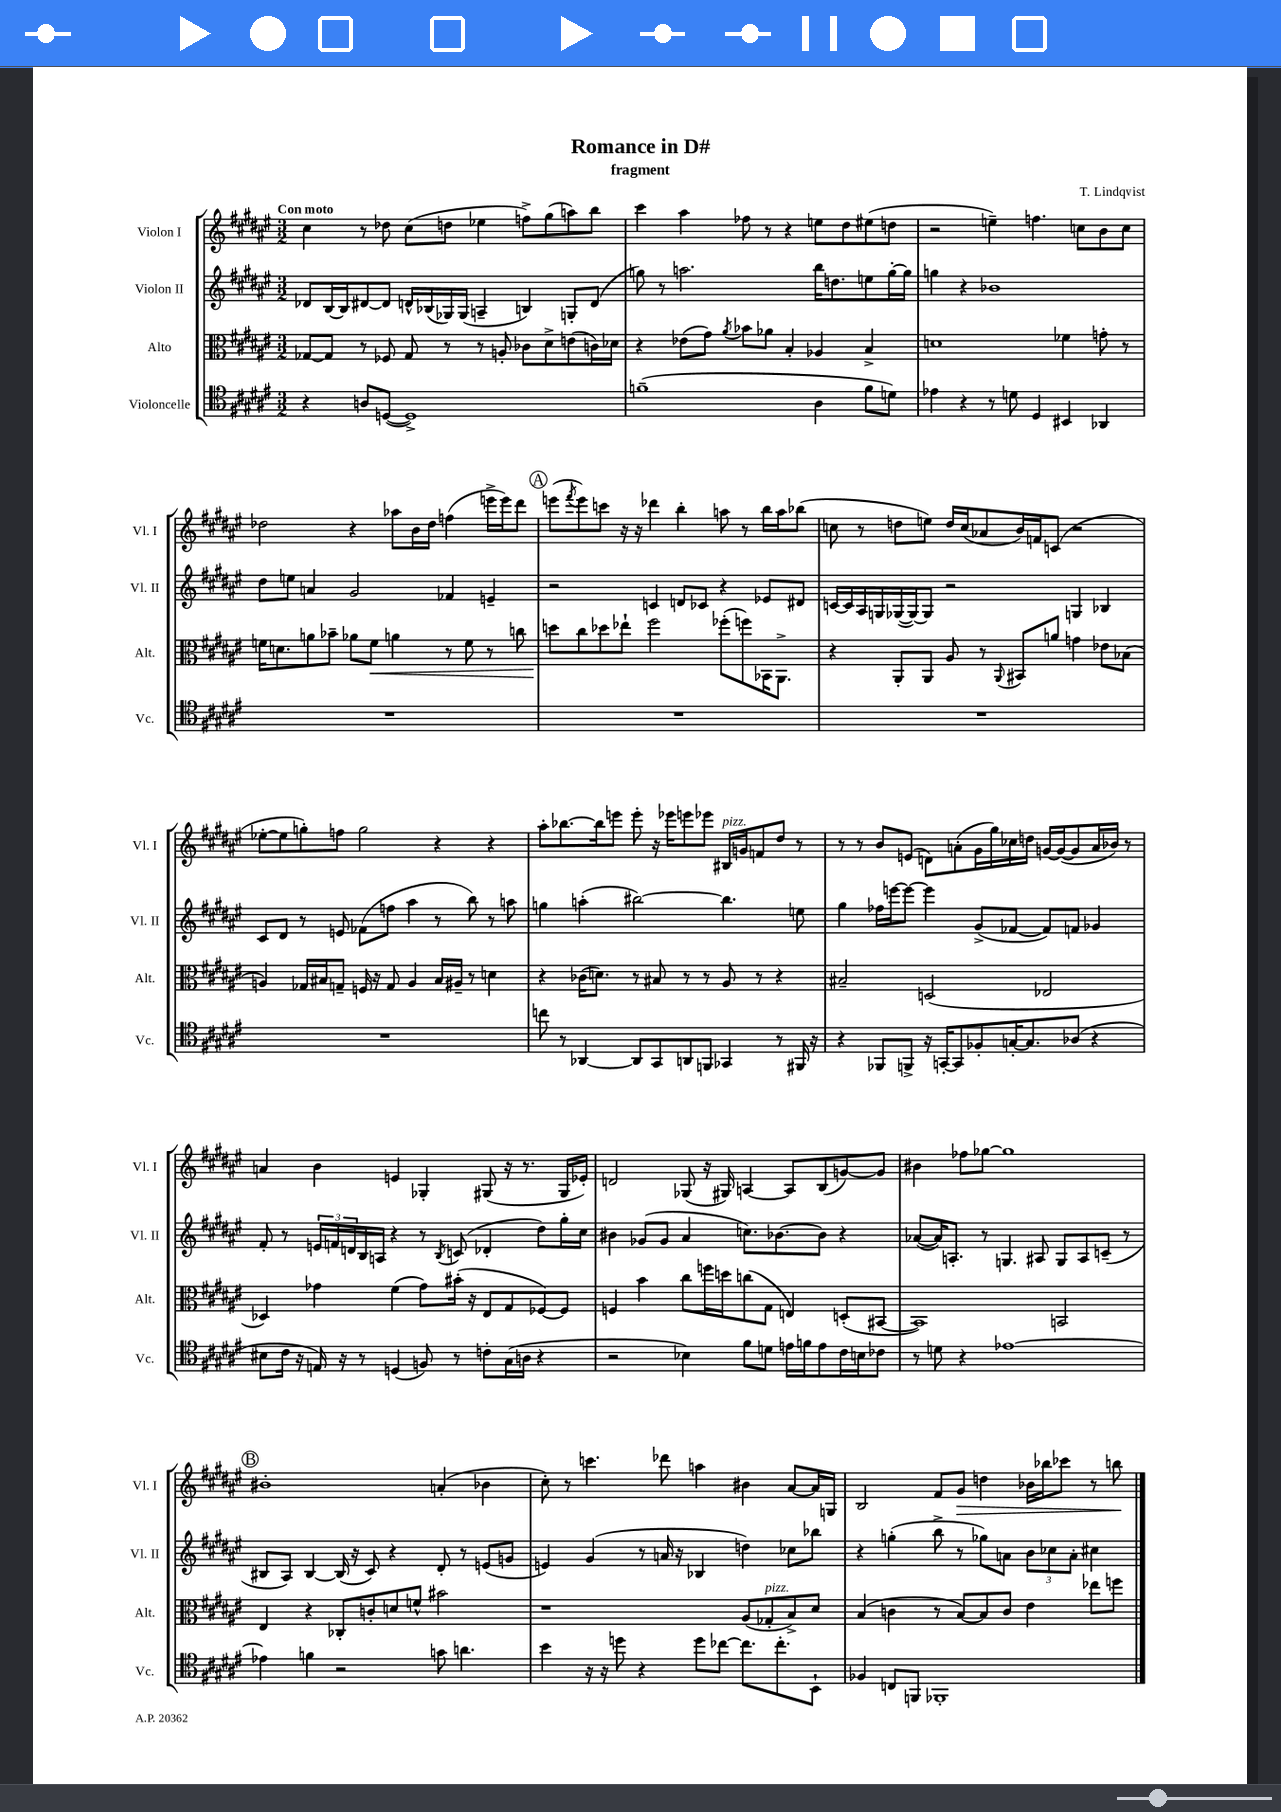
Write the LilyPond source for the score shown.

\header { title = "Romance in D#" composer = "T. Lindqvist" subtitle = "fragment" }
<<
\new StaffGroup <<
\new Staff = "s0" \with { instrumentName = "Violon I" shortInstrumentName = "Vl. I" } {
    \clef treble \key fis \major \numericTimeSignature \time 3/2 \tempo "Con moto"
    cis''4 r8 des''8 cis''8( d''8 ees''4 f''8->) gis''8( a''8) b''8 |
    cis'''4 ais''4 fes''8 r8 r4 e''8 dis''8 eis''8( d''8 |
    r2 e''4--) f''4. c''8 b'8 c''8 |
    des''2 r4 aes''8 b'16 des''16 f''4( e'''16-> e'''16) dis'''8 |
    \mark \markup { \circle "A" } e'''8( \acciaccatura { fis'''8 } e'''8) c'''8 r16 r16 des'''4 b''4-. a''8 r8 b''16 a''16 bes''8( |
    c''8 r8 d''8 e''8) d''16 c''16( aes'8 b'16) f'16 c'8( r2 |
    ees''8~-. ees''8 g''8-.) f''8 g''2 r4 r4 |
    ais''8-. bes''8.~ bes''16 e'''8 e'''8-. r16 ees'''16 e'''8 ees'''8 bis16^\markup { \italic "pizz." } g'16 f'8 dis''8 r8 |
    r8 r8 b'8 e'8( d'8) a'8-.( gis'16 gis''16) ces''16 d''16 g'16~ g'16~( g'8 a'16 bes'16) r8 |
    a'4 b'4 e'4 ges4-. gis8( r16 r8. gis16 ees'16-.) |
    d'2 ges8( r16 gis16) a4~ a8 b8( g'8~) g'8 |
    bis'4 fes''8 ges''8~ ges''1 |
    \mark \markup { \circle "B" } bis'1-. a'4-.( bes'4 |
    cis''8-.) r8 c'''4. des'''8 a''4 bis'4 ais'8~ ais'16 g16 |
    b2 fis'8 gis'8\> d''4 bes'16 bes''16 ces'''8 r8 b''8\! \bar "|." |
}
\new Staff = "s1" \with { instrumentName = "Violon II" shortInstrumentName = "Vl. II" } {
    \clef treble \key fis \major \numericTimeSignature \time 3/2
    des'8 b16~ b16 dis'8~ dis'8 d'16-^ bes16( ges16) ges16( a4-- b4) g8-. d'8( |
    g''8) r8 a''2. b''16 d''8. e''8 g''16~-. g''16 |
    g''4 r4 bes'1 |
    dis''8 e''8 a'4 gis'2 fes'4 e'4-- |
    \mark \markup { \circle "A" } r2 c'4 d'8 ces'8 r4 ees'8 dis'8 |
    c'16~ c'16 ais16 g16 ges16~( ges16~) ges8 r2 g4 bes4 |
    cis'8 dis'8 r8 e'8 fes'8( f''8 ais''4 r8 b''8) r8 a''8 |
    g''4 a''4-.( bis''2~) bis''4. e''8 |
    gis''4 fes''16 e'''16~ e'''8~ e'''4 gis'8->( fes'8~ fes'8) f'8 ges'4 |
    fis'8-. r8 \tuplet 3/2 { e'16 f'16 d'16 } b16 a16 r4 r8 \acciaccatura { b8 } c'8( des'4-. dis''8) gis''16-. cis''16 |
    bis'4 ges'8( ges'8 ais'4 c''8.) bes'8.~ bes'8 r4 |
    aes'8~( aes'16) a8.-. r8 g4. ais8 g8 ais8 c'8--( r8 |
    \mark \markup { \circle "B" } bis8 ais8) bis4~ bis16( r16 cis'8) r4 dis'8-. r8 e'8( g'8 |
    e'4) gis'4( r8 a'16 r16 bes4 d''4) ces''8 bes''8 |
    r4 g''4-.( b''8-> r8 ges''8) a'8 \tuplet 3/2 { b'8 ces''8 a'8-. } cis''4 \bar "|." |
}
\new Staff = "s2" \with { instrumentName = "Alto" shortInstrumentName = "Alt." } {
    \clef alto \key fis \major \numericTimeSignature \time 3/2
    ges8~ ges8 r8 fes8 ges8 r8 r8 a8-. ces'8 dis'8-> e'8( c'16) des'16 |
    r4 ees'8( gis'8) \acciaccatura { ais'8 } bes'8 aes'8 b4-. aes4 b4-> |
    d'1 fes'4 g'8-. r8 |
    f'16 d'8. a'8 bes'8-- aes'8 f'8\< a'4 r8 f'8 r8 c''8 |
    \mark \markup { \circle "A" } d''8\! cis''8 des''8 ees''8-! fis''2 fes''8-.( f''8) bes,16 ais,8.-> |
    r4 ais,8-. ais,8 ais8 r8 \appoggiatura { ais,8 } bis,8 a'8 g'4 ees'8 bes8( |
    a4) ges16 bis16 g8-- f16 r16 g8 a4 bis16 ais16-- r8 d'4 |
    r4 ces'16( d'8.) r8 bis8 r8 r8 ais8 r8 r4 |
    bis2-- d2( ees2 |
    des4) ges'4 fis'4( ges'8) bis'16-.( r16 eis8 gis8 fes8~) fes8 |
    f4 b'4 cis''8 f''16 d''16 c''8( gis8 e4) d8-.( bis,8~ |
    bis,1) b,2 |
    \mark \markup { \circle "B" } eis4 r4 ces8-. c'8-. d'8 f'8-^ bis'2 |
    r1 ais8( ges8-.^\markup { \italic "pizz." } b8->) dis'8 |
    b4( c'4 r8 b8~) b8 c'8 eis'4 ees''8 f''8 \bar "|." |
}
\new Staff = "s3" \with { instrumentName = "Violoncelle" shortInstrumentName = "Vc." } {
    \clef tenor \key fis \major \numericTimeSignature \time 3/2
    r4 a8 d8~( d1->) |
    f'1--( ais4 f'8 d'8) |
    ees'4 r4 r8 d'8 dis4 bis,4 aes,4 |
    R1. |
    \mark \markup { \circle "A" } R1. |
    R1. |
    R1. |
    c''8 r8 aes,4~ aes,8 gis,8 a,8 f,8 ges,4 r8 fis,16 r16 |
    r4 fes,8 f,8-> r16 g,16~-. g,8 fes8-. g16~-. g8. aes8( r4 |
    bis8 cis'16 r16 e16) r16 r8 d4( f8) r8 c'8-. gis16( a16 r4 |
    r2 bes4) fis'8 d'8 e'16 f'16 e'8 cis'16 b16 ces'8 |
    r8 d'8 r4 ees'1~ |
    \mark \markup { \circle "B" } ees'4 f'4 r2 g'8 a'4. |
    b'4 r16 r16 d''8 r4 d''8 ces''8~ ces''8. ces''8.-. b,8-! |
    fes4 c8 f,8 fes,1-. \bar "|." |
}
>>
>>
\layout { \context { \Score \remove "Bar_number_engraver" } }
